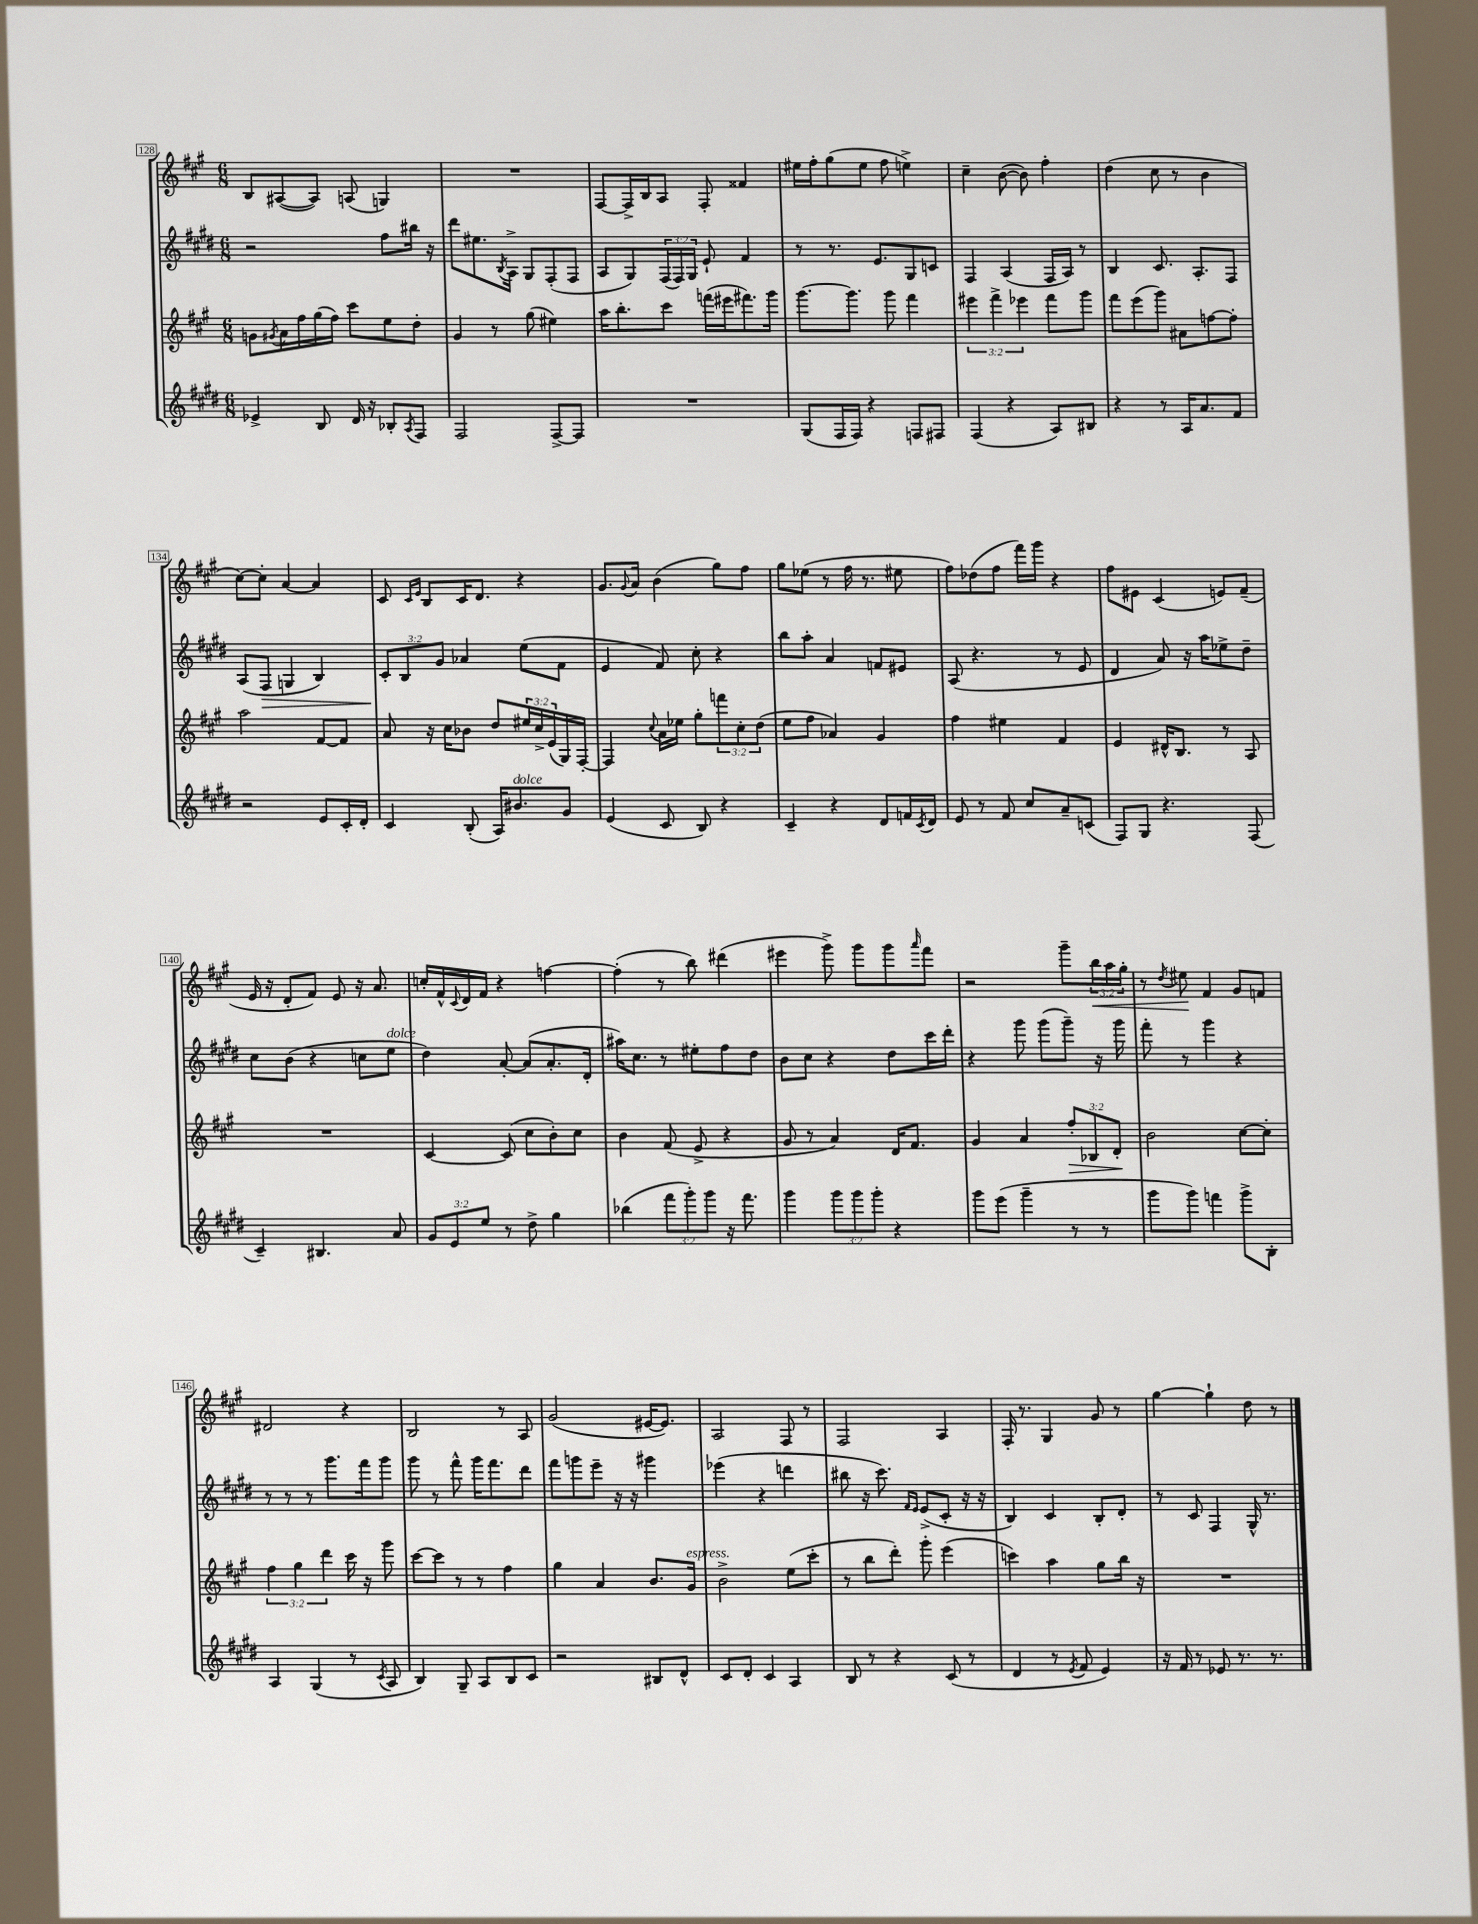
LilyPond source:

<<
\new StaffGroup <<
\new Staff = "s0" {
    \clef treble \key a \major \numericTimeSignature \time 6/8 \override Staff.TupletNumber.text = #tuplet-number::calc-fraction-text
    b8 ais8~( ais8) a8( g4) |
    R2. |
    fis8~ fis16-> b16 a8 fis8-. fisis'4 |
    eis''16 fis''16-. gis''8( eis''8 fis''8 e''4->) |
    cis''4-- b'8~( b'8) fis''4-. |
    d''4( cis''8 r8 b'4 |
    cis''8~) cis''8-. a'4~ a'4 |
    cis'8 \grace { cis'16 e'16 } b8 cis'16 d'8. r4 |
    gis'8. \appoggiatura { gis'8 } a'16 b'4( gis''8) fis''8 |
    gis''8 ees''8( r8 fis''16 r8. eis''8 |
    fis''8) des''8( fis''8 fis'''16) gis'''16 r4 |
    fis''8 eis'8 cis'4( e'8) fis'8--( |
    e'16 r16 d'8-. fis'8) e'8 r16 a'8. |
    c''16-. fis'16-^ \appoggiatura { cis'8 } d'16 fis'16 r4 f''4~ |
    f''4-.( r8 b''8) dis'''4( |
    eis'''4 gis'''8->) gis'''8 gis'''8 \grace { a'''16 } fis'''8 |
    r2 gis'''8-- \tuplet 3/2 { b''16\< a''16 gis''16-. } |
    r8 \acciaccatura { d''8 } eis''8\! fis'4 gis'8 f'8 |
    dis'2 r4 |
    b2 r8 a8 |
    gis'2( eis'16~ eis'8.) |
    a2 fis8 r8 |
    fis2 a4 |
    fis16-. r8. gis4 gis'8 r8 |
    gis''4~ gis''4-! d''8 r8 \bar "|." |
}
\new Staff = "s1" {
    \clef treble \key e \major \numericTimeSignature \time 6/8 \override Staff.TupletNumber.text = #tuplet-number::calc-fraction-text
    r2 fis''8 bis''16 r16 |
    dis'''8 eis''8. \acciaccatura { b8 } a16-> gis8 fis8-.( fis8 |
    a8 gis8) \tuplet 3/2 { fis16( fis16) gis16 } e'8-! fis'4 |
    r8 r8. e'8. gis8 c'8 |
    fis4 a4( fis16 a16) r8 |
    b4 cis'8. a8.-. fis8 |
    a8( fis8\> g4 b4) |
    \tuplet 3/2 { cis'8-.\! b8 gis'8 } aes'4 e''8( fis'8 |
    e'4 fis'8) cis''8-. r4 |
    b''8 a''8-. a'4 f'8 eis'8 |
    a8( r4. r8 e'8 |
    dis'4 a'8) r16 a''16 ees''8-> dis''8-- |
    cis''8 b'8( r4 c''8 e''8^\markup { \italic "dolce" } |
    dis''4) a'8~-. a'8( a'8.-. dis'16-. |
    ais''16) cis''8. r8 eis''8-. fis''8 dis''8 |
    b'8 cis''8 r4 dis''8 cis'''16 dis'''16-. |
    r4 gis'''8 gis'''8( gis'''8--) r16 gis'''16 |
    fis'''8-. r8 gis'''4 r4 |
    r8 r8 r8 gis'''8. fis'''16 gis'''8 |
    gis'''8 r8 fis'''8-^ gis'''16 fis'''8. dis'''8 |
    fis'''8 g'''8 e'''8-- r16 r16 gis'''4 |
    ees'''4( r4 d'''4 |
    bis''8 r16 cis'''8.) \grace { fis'16 e'16 } e'8->( cis'8-. r16 r16 |
    b4) cis'4 b8-. dis'8-. |
    r8 cis'8 fis4 gis16-^ r8. \bar "|." |
}
\new Staff = "s2" {
    \clef treble \key a \major \numericTimeSignature \time 6/8 \override Staff.TupletNumber.text = #tuplet-number::calc-fraction-text
    g'8 \acciaccatura { gis'8 } a'16 fis''16 gis''16( fis''16) cis'''8 e''8 d''8-. |
    gis'4 r8 gis''8( eis''4) |
    a''16 b''8.-. cis'''8 f'''16( eis'''16 fis'''8.) gis'''16 |
    gis'''8.~ gis'''8. gis'''8 fis'''4 |
    \tuplet 3/2 { eis'''4 fis'''4-> ees'''4 } fis'''8 gis'''8 |
    fis'''8 e'''8( gis'''8) ais'8 f''8~ f''8-. |
    a''2 fis'8~ fis'8 |
    a'8 r16 cis''16 bes'8 d''8 \tuplet 3/2 { eis''16 cis''16-> e'16( } gis16) fis16~-. |
    fis4 \appoggiatura { cis''8 } a'16 ees''16 gis''8-. \tuplet 3/2 { f'''8 cis''8-. d''8( } |
    e''8 fis''8 aes'4) gis'4 |
    fis''4 eis''4 fis'4 |
    e'4 dis'16-^ b8. r8 a8 |
    R2. |
    cis'4~ cis'8( cis''8 b'8-.) cis''8 |
    b'4 fis'8( e'8-> r4 |
    gis'8 r8 a'4) d'16 fis'8. |
    gis'4 a'4 \tuplet 3/2 { fis''8-.\> bes8 d'8-.\! } |
    b'2 cis''8~ cis''8-. |
    \tuplet 3/2 { fis''4 gis''4 d'''4 } cis'''16 r16 gis'''8 |
    cis'''8~ cis'''8 r8 r8 fis''4 |
    gis''4 a'4 b'8. gis'16^\markup { \italic "espress." } |
    b'2-> e''8( cis'''8-. |
    r8 b''8 d'''8-.) gis'''8-. e'''4( |
    c'''4) a''4 gis''8 b''16 r16 |
    R2. \bar "|." |
}
\new Staff = "s3" {
    \clef treble \key e \major \numericTimeSignature \time 6/8 \override Staff.TupletNumber.text = #tuplet-number::calc-fraction-text
    ees'4-> b8 dis'16 r16 bes8-. \acciaccatura { a8 } fis8 |
    fis2 fis8~-> fis8 |
    R2. |
    gis8( fis16 fis16) r4 f8 fis8 |
    fis4( r4 a8) bis8 |
    r4 r8 a16 a'8. fis'8 |
    r2 e'8 cis'16-. dis'16-. |
    cis'4 b8-.( a16) bis'8.^\markup { \italic "dolce" } gis'8 |
    e'4( cis'8 b8) r4 |
    cis'4-- r4 dis'8 f'16 \acciaccatura { cis'8 } dis'16 |
    e'8 r8 fis'8 cis''8 a'8-- c'8( |
    fis8) gis8 r4. fis8( |
    cis'4--) bis4. a'8 |
    \tuplet 3/2 { gis'8 e'8 e''8 } r8 dis''8-> gis''4 |
    bes''4( \tuplet 3/2 { fis'''8 gis'''8-.) gis'''8 } r16 fis'''8. |
    gis'''4 \tuplet 3/2 { gis'''8 gis'''8 gis'''8-. } r4 |
    gis'''8 e'''8( gis'''4-- r8 r8 |
    gis'''8 gis'''8) f'''4 gis'''8-> b8-. |
    a4 gis4( r8 \acciaccatura { cis'8 } a8 |
    b4) gis8-- a8 b8 cis'8 |
    r2 bis8 dis'8-^ |
    cis'8 dis'8-. cis'4 a4 |
    b8 r8 r4 cis'8( r8 |
    dis'4 r8 \acciaccatura { e'8 } fis'8 e'4) |
    r16 fis'16 r8 ees'8 r8. r8. \bar "|." |
}
>>
>>
\layout { \context { \Score currentBarNumber = #128 \override BarNumber.stencil = #(make-stencil-boxer 0.1 0.3 ly:text-interface::print) } }
